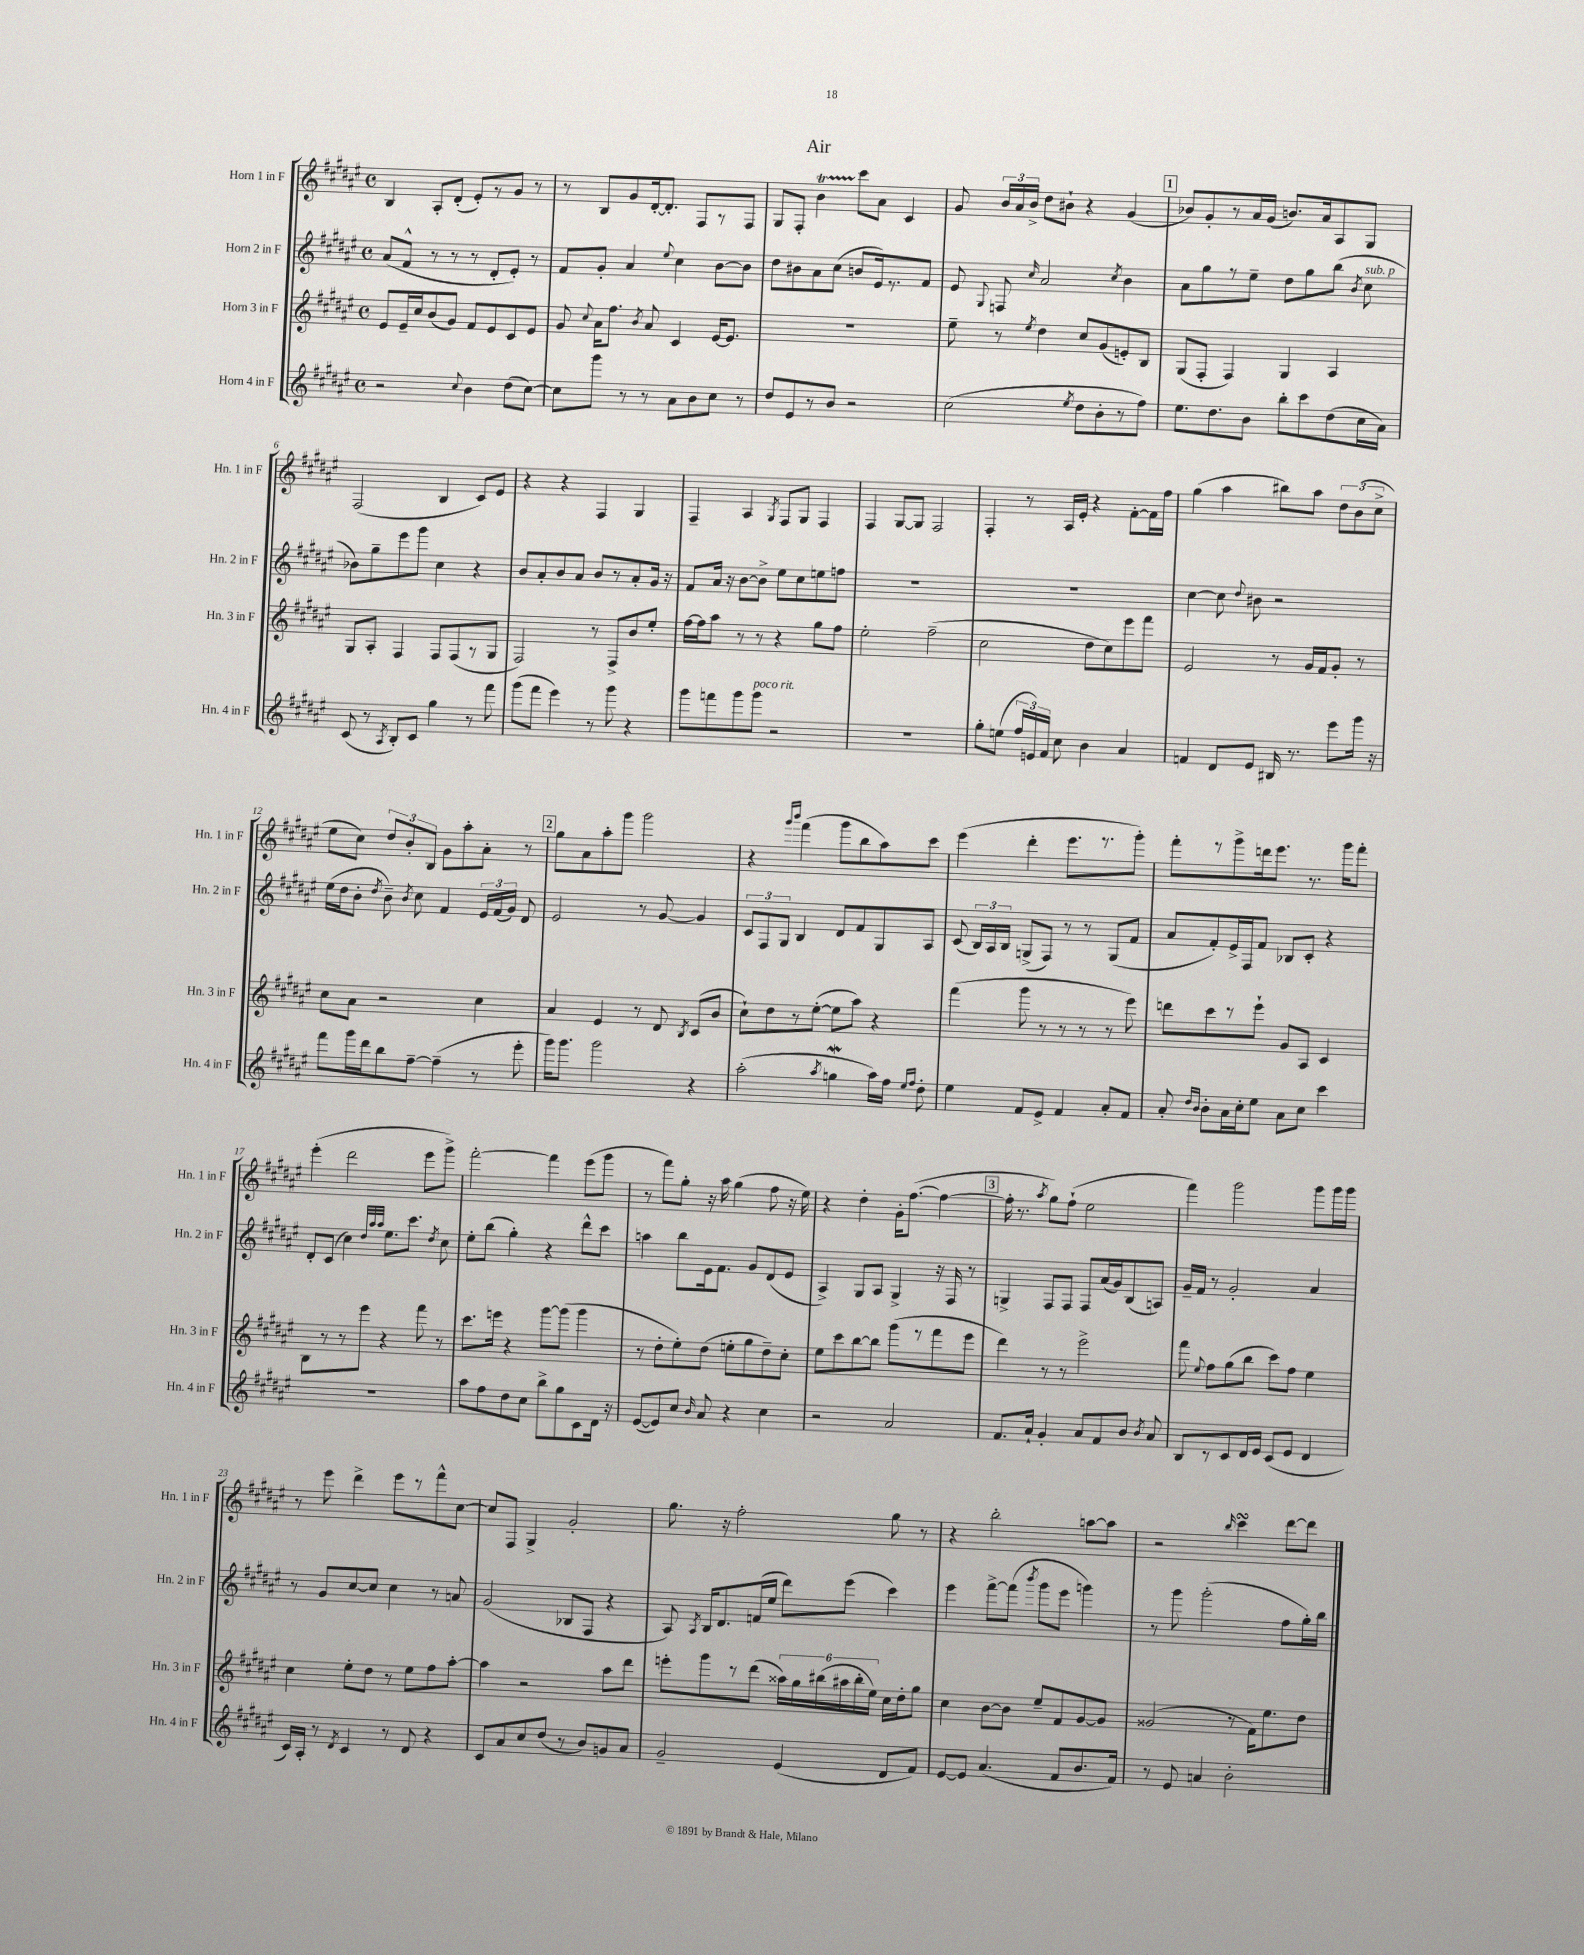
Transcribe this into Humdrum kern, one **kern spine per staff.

**kern	**kern	**kern	**kern
*part4	*part3	*part2	*part1
*staff4	*staff3	*staff2	*staff1
*I"Horn 4 in F	*I"Horn 3 in F	*I"Horn 2 in F	*I"Horn 1 in F
*I'Hn. 4 in F	*I'Hn. 3 in F	*I'Hn. 2 in F	*I'Hn. 1 in F
*clefG2	*clefG2	*clefG2	*clefG2
*k[f#c#g#d#a#e#]	*k[f#c#g#d#a#e#]	*k[f#c#g#d#a#e#]	*k[f#c#g#d#a#e#]
*M4/4	*M4/4	*M4/4	*M4/4
*met(c)	*met(c)	*met(c)	*met(c)
=1	=1	=1	=1
2r	8e#/L	(8a#/L	4B/
.	16e#~/L	8f#^^/J	.
.	16cc#/J	.	.
.	(8b/	8r	8A#'/L
.	8g#/J)	8r	(8d#'/J
8qqcc#/	.	.	.
4b\	8f#/L	8r	8e#'/L)
.	8e#/	8d#'/L	8r
(8dd#\L	8c#/	8e#'/J)	8g#/J
[8cc#\J)	8e#/J	8r	8r
=2	=2	=2	=2
8cc#\L]	8g#/	8f#/L	8r
.	8qqcc#/	.	.
8ggg#\J	16a#\KL	8g#'/J	8B/L
.	8.ff#\J	.	.
8r	.	4a#/	8g#/
.	8qb/	.	.
8r	8a#/	.	[16d#'/k
.	.	.	8.d#'/J]
.	.	8qqee#/	.
8a#\L	4c#/	4cc#\	.
8b\	.	.	8F#/L
8cc#\J	[16e#/KL	[8b\L	8r
.	8.e#/J]	.	.
8r	.	8b\J]	8F#/J
=3	=3	=3	=3
8dd#/L	1r	8dd#\L	8G#/L
8e#/	.	8b#X\	8F#'/J
8r	.	8a#\	4bT\
8b/J	.	(8cc#\J	.
2r	.	8bn/L	8ccc#\L
.	.	16e#/k)	8a#\J
.	.	8.r	.
.	.	.	4c#/
.	.	8f#/J	.
=4	=4	=4	=4
(2cc#\	8ee#~\	8e#/	8g#/
.	.	8qqG#/	.
.	8r	8Fn/	24b/LL
.	.	.	24a#/
.	.	.	24b^/JJ
.	8qee#/	16qqcc#/	.
.	4dd#\	2a#/	8dd#\L
.	.	.	8b#X`\J
8qee#/	.	.	.
8dd#\L	8cc#/L	.	4r
8b'\	(8g#/	.	.
.	.	8qcc#/	.
8r	8en'/)	4b\	(4g#/
8ff#\J)	8B/J	.	.
!!LO:REH:place=s1:t=1
=5	=5	=5	=5
8.ee#\L	(8G#/L	8a#\L	8b-X/L)
.	8F#'/J	8gg#\	8g#'/
8.dd#\	.	.	.
.	4F#/)	8r	8r
8b\J	.	8ee#~\J	16a#/L
.	.	.	(16g#/JJ
8bb'\L	4G#/	8dd#\L	8.bn/L)
8ccc#\	.	8gg#\	.
.	.	.	16a#/k
(8dd#\	4A#/	(8bb\J	8A#/
.	.	8qb/	.
!	!	!LO:TX:a:i:t=sub. p	!
16cc#\L	.	8cc#\	8G#/J
16a#\JJ)	.	.	.
!!LO:LB:g=z
=6	=6	=6	=6
(8c#/	8G#/L	8b-X\L)	(2F#/
8r	8A#'/J	8gg#~\	.
8qA#/	.	.	.
8B'/L)	4F#/	8eee#\	.
8c#/J	.	8ggg#\J	.
4gg#\	8F#/L	4cc#\	4B/
.	(8F#/	.	.
8r	8r	4r	8c#/L)
8fff#\	8G#/J	.	8e#/J
=7	=7	=7	=7
(8ggg#\L	2F#/)	8b/L	4r
8fff#\J	.	8a#'/	.
4eee#\)	.	8b/	4r
.	.	8a#/J	.
8r	8r	8b/L	4F#/
8ggg#\	8F#^/L	8r	.
4r	8b/	8a#'/	4G#/
.	8ee#'/J	16g#/Jk	.
.	.	16r	.
=8	=8	=8	=8
8ggg#\L	[16ff#\LL	8f#/L	4F#~/
.	16ff#\J]	.	.
8fffn\	8aa#\J	16a#/Jk	.
.	.	16r	.
8ggg#\	8r	[8b\L	4A#/
!LO:TX:a:i:t=poco rit.	!	!	!
8ggg#\J	8r	8b^\J]	.
.	.	.	8qG#/
2r	4r	8ee#\L	8F#/L
.	.	8cc#\	8G#/J
.	8gg#\L	8een\	4F#/
.	8ff#\J	8ffn\J	.
=9	=9	=9	=9
1r	2ee#'\	1r	4F#/
.	.	.	[8G#/L
.	.	.	8G#/J]
.	(2ff#~\	.	2F#/
=10	=10	=10	=10
8gg#'\L	2cc#\	1r	4F#'/
(8een\J	.	.	.
24ff#/LL	.	.	8r
24en/)	.	.	.
24f#/JJ	.	.	.
8cc#\	.	.	16A#/LL
.	.	.	16e#'/JJ
4b\	8dd#\L	.	4r
.	8cc#\)	.	.
4a#/	8eee#\	.	[8f#'\L
.	8fff#\J	.	16f#\L]
.	.	.	16ff#\JJ
=11	=11	=11	=11
4fn/	2e#/	[4cc#\	(4gg#\
8d#/L	.	8cc#\]	4aa#\
.	.	8qqdd#/	.
8e#/J	.	8b#X\	.
16B#X/	8r	2r	8bb#X\L)
8.r	.	.	.
.	16g#/LL	.	8aa#\J
.	16f#/J	.	.
8eee#\L	8g#'/J	.	12dd#\L
.	.	.	(12b\
16ggg#\Jk	8r	.	.
.	.	.	12cc#^\J
16r	.	.	.
!!LO:LB:g=z
=12	=12	=12	=12
8fff#\L	8cc#\L	(16ee#\LL	8ee#\L
.	.	16dd#\J	.
16ggg#\L	8a#\J	8b'\J	8cc#\J)
16ddd#\J	.	.	.
.	.	8qdd#/	.
8bb\	2r	8b~\)	12dd#/L
.	.	.	12b'/
.	.	8qb/	.
[8ff#~\J	.	8cc#\	.
.	.	.	12B/J
(4ff#~\]	.	4f#/	8g#\L
.	.	.	8aa#'\
8r	4cc#\	24e#/LL	8a#'\J
.	.	(24f#/	.
.	.	24g#/JJ)	.
8eee#'\	.	8d#/	8r
!!LO:REH:place=s1:t=2
=13	=13	=13	=13
16ggg#\KL)	4a#/	2e#/	8gg#\L
8.ggg#\J	.	.	.
.	.	.	8a#\
2ggg#\	4e#/	.	8aa#'\
.	.	.	8ggg#\J
.	8r	8r	2ggg#\
.	8d#/	[8g#/	.
.	8qB/	.	.
4r	(8c#/L	4g#/]	.
.	8b/J	.	.
=14	=14	=14	=14
(2aa#'\	8cc#`\L)	12c#/L	4r
.	.	12F#/	.
.	8dd#\	.	.
.	.	12G#/J	.
.	.	.	16qqggg#/LL
.	.	.	16qqbbb/JJ
.	8r	4B/	(4fff#\
.	([8ee#'\J	.	.
8qaa#/	.	.	.
4ggnw\	8ee#\L]	8d#/L	8ggg#\L
.	8aa#\J)	8f#/	8bb\
16aa#\LL)	4r	8G#/	8aa#\)
16ff#\JJ	.	.	.
16qqee#/LL	.	.	.
16qqff#/JJ	.	.	.
8dd#'\	.	8A#/J	8ccc#\J
=15	=15	=15	=15
4ee#\	(4fff#\	(8c#/	(4eee#\
.	.	24B/LL)	.
.	.	24A#/	.
.	.	24B/JJ	.
8f#/L	8ggg#\	(8Gn^/L	4ddd#'\
8e#^/J	8r	8F#/J)	.
4f#/	8r	8r	8.eee#\L
.	8r	8r	.
.	.	.	8.r
8a#'/L	8r	(8G/L	.
8f#/J	8eee#\)	8f#/J	8ggg#'\J)
=16	=16	=16	=16
8a#'/	8dddn\L	8a#/L	8fff#'\L
16qqdd#/LL	.	.	.
16qqb/JJ	.	.	.
8b'\L	8ccc#\	8f#'/)	8r
16a#\L	8r	16e#^/L	8ggg#^\
16cc#'\J	.	16F#/J	.
8ee#\J	8eee#`\J	8f#/J	16dddn\k
.	.	.	8.eee#\J
8a#\L	8g#/L	8B-X/L	.
8cc#\J	8A#/J	8c#'/J	8.r
4ccc#\	4c#/	4r	.
.	.	.	16ggg#\KL
.	.	.	8fff#'\J
!!LO:LB:g=z
=17	=17	=17	=17
1r	8B\L	8d#'/L	(4eee#'\
.	8r	(8c#/J	.
.	8r	4cc#\)	2ddd#\
.	8eee#\J	.	.
.	.	32qqdd#/LLL	.
.	.	32qqaa#/	.
.	.	32qqaa#/JJJ	.
.	4r	8.ee#\L	.
.	.	8.ccc#\J	.
.	8fff#\	.	8eee#\L
.	.	8qdd#/	.
.	8r	8cc#\	8ggg#^\J)
=18	=18	=18	=18
8aa#\L	8.ccc#\L	8ee#'\L	[2fff#'\
8ff#\	.	(8bb\J	.
.	16eeen\Jk	.	.
8dd#\	4r	4gg#'\)	.
8cc#\J	.	.	.
8bb^\L	[8ggg#\L	4r	4fff#\]
8gg#\	(8ggg#\J]	.	.
8c#\	4ggg#\	8ddd#^^\L	(8eee#\L
16d#\Jk	.	8ccc#\J	8ggg#\J
16r	.	.	.
=19	=19	=19	=19
([8e#/L	8r	4aan\	8r
8e#/])	8dd#'\L	.	8fff#\L)
8cc#/J	8ee#'\)	8bb\L	8gg#'\J
16qqb/	.	.	.
8a#/	(8dd#\J	16e#\k	16r
.	.	8.f#\J	16aa#\
4r	8een'\L	.	(4gg#\
.	8gg#\	8g#/L	.
4cc#\	8dd#~\)	(8d#/	8ff#\
.	8cc#'\J	8e#/J	16r
.	.	.	16ee#\)
=20	=20	=20	=20
2r	8ee#\L	4A#^/)	4r
.	8ccc#\	.	.
.	[8bb\	8G#/L	4dd#'\
.	8bb\J]	8A#/J	.
2a#/	(8ggg#\L	4G#^/	16g#'\KL
.	.	.	([8.ff#\J
.	8r	.	.
.	8fff#\	16r	4ff#\_
.	.	16F#/	.
.	8eee#\J	8r	.
!!LO:REH:place=s1:t=3
=21	=21	=21	=21
8.f#/L	4ddd#\)	4Gn^/	16ff#'\]
.	.	.	8.r
16a#`/Jk	.	.	.
.	.	.	8qaa#/
4g#'/	8r	8F#/L	8gg#\L)
.	8r	8F#/J	(8ff#`\J
8a#/L	2eee#^\	8F#/L	2ee#\
8f#/	.	(16a#/L	.
.	.	16g#/J)	.
8b/J	.	(8B/	.
8qb/	.	.	.
8a#/	.	8An/J)	.
=22	=22	=22	=22
8B/L	8fff#\	16g#~/LL	4fff#\)
.	.	16f#/JJ	.
.	8qqee#/	.	.
8r	8ff#\L	8r	.
8c#/	(8gg#\	2g#'/	2ggg#\
16d#/L	8bb\J	.	.
16e#/JJ	.	.	.
(8c#/L	8ccc#\L)	.	.
8e#/J	8ff#\J	.	.
4d#/	4ee#\	4a#/	8ggg#\L
.	.	.	16ggg#\L
.	.	.	16ggg#\JJ
!!LO:LB:g=z
=23	=23	=23	=23
16c#/LL)	4cc#\	8r	8r
16A#'/JJ	.	.	.
8r	.	8g#/L	8eee#\
8qd#/	.	.	.
4c#/	8ee#'\L	[8cc#/	4ddd#^\
.	8dd#\J	8cc#/J]	.
8r	8r	4cc#\	8eee#\L
8d#/	8ee#\L	.	8r
4r	8ff#\	8r	8fff#^^\
.	[8aa#'\J	8an/	[8cc#\J
=24	=24	=24	=24
8c#/L	4aa#\]	(2g#/	8cc#/L]
8a#/	.	.	8F#/J
8cc#/	2r	.	4G#^/
(8dd#/J	.	.	.
8r	.	8B-X/L	2g#'/
8b/L)	.	8F#/J	.
8gn/	8aa#\L	4r	.
8a#/J	8ddd#\J	.	.
=25	=25	=25	=25
2g#~/	8eeen'\L	8A#/)	8.gg#\
.	.	8qA#/	.
.	8ggg#\	16B/KL	.
.	.	8.d#/	16r
.	8r	.	2ff#'\
.	(8ddd#\J	(16fn/L	.
.	.	16ee#/JJ	.
(4e#/	24aa##X\LL)	8ddd#\L)	.
.	24gg#\	.	.
.	(24bb#X\	.	.
.	24aa#X\	(8eee#\J	.
.	24bb#'\	.	.
.	24ee#\JJ)	.	.
8d#/L	16cc#\LL	4ccc#\)	8gg#\
.	16dd#'\J	.	.
8f#/J)	8gg#\J	.	8r
=26	=26	=26	=26
[8e#/L	4cc#\	4eee#\	4r
8e#/J]	.	.	.
(4.a#/	[8b\L	[8fff#^\L	2bb'\
.	8b\J]	(8fff#\J]	.
.	.	8qbbb/	.
.	8ee#~/L	8ggg#\L	.
8f#/L	8f#/	8eee#\J	.
8.b/	[8g#/	4gggn\)	[8aan\L
.	8g#/J]	.	8aa\J]
16f#/Jk)	.	.	.
=27	=27	=27	=27
8r	(2g##X/	8r	2r
8e#/	.	8ggg#\	.
4an/	.	(2ggg#'\	.
.	.	.	16qqbb/
2b'\	8r	.	4ccc#sSSS\
.	16f#\KL)	.	.
.	8.ee#\	.	.
.	.	8ff#\L	[8ddd#\L
.	8dd#\J	16gg#'\L)	8ddd#\J]
.	.	16bb\JJ	.
==	==	==	==
*-	*-	*-	*-
